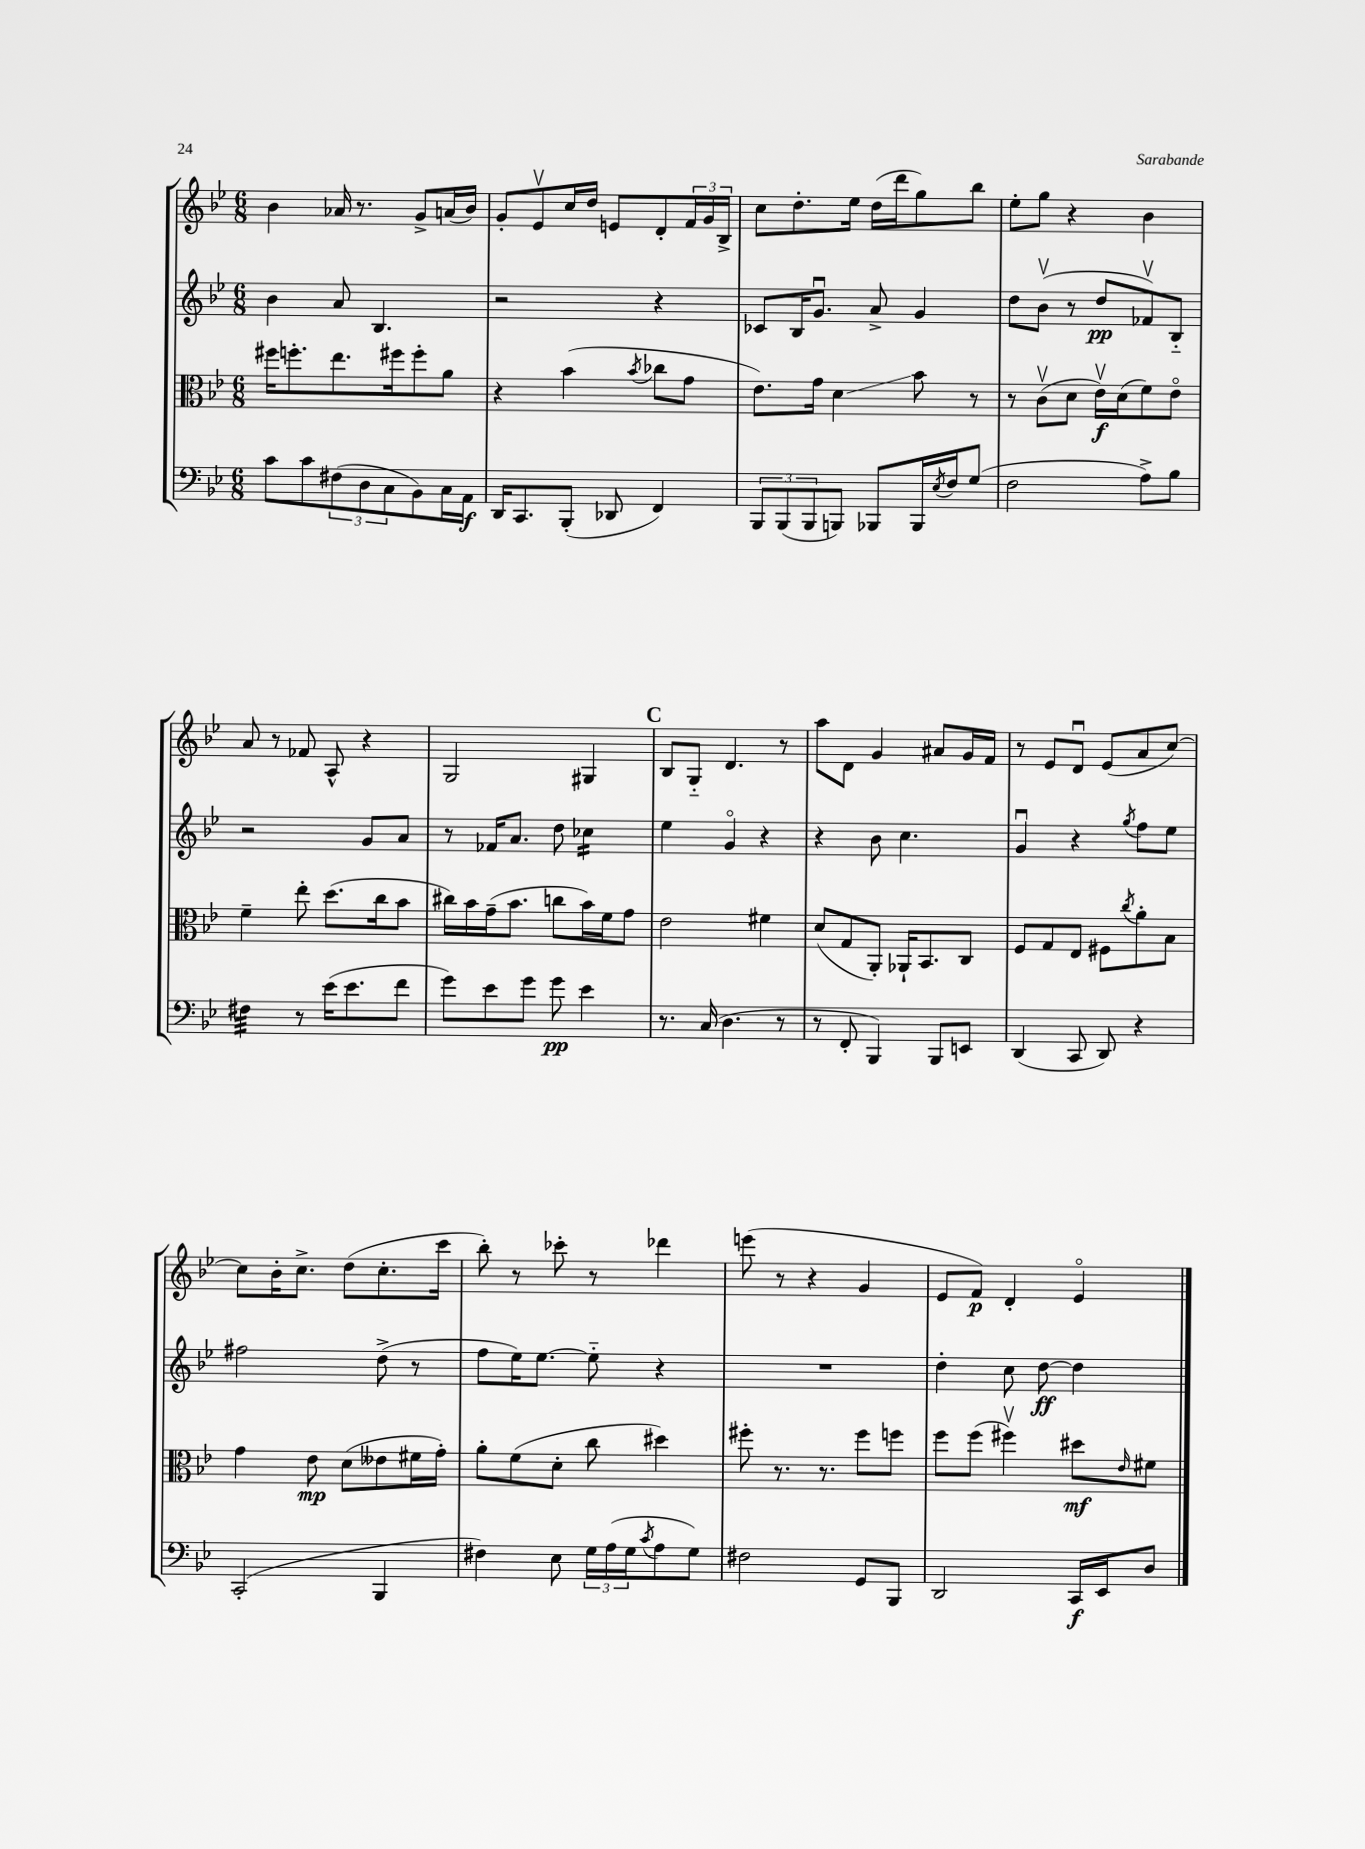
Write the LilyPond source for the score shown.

<<
\new StaffGroup <<
\new Staff = "s0" {
    \clef treble \key bes \major \numericTimeSignature \time 6/8
    bes'4 aes'16 r8. g'8-> a'16( bes'16) |
    g'8-. ees'8\upbow c''16 d''16 e'8 d'8-. \tuplet 3/2 { f'16 g'16 bes16-> } |
    c''8 d''8.-. ees''16 d''16( d'''16 g''8) bes''8 |
    ees''8-. g''8 r4 bes'4 |
    a'8 r8 fes'8 a8-^ r4 |
    g2 gis4 |
    \mark \markup { \bold "C" } bes8 g8-_ d'4. r8 |
    a''8 d'8 g'4 ais'8 g'16 f'16 |
    r8 ees'8 d'8\downbow ees'8( a'8 c''8~) |
    c''8 bes'16-. c''8.-> d''8( c''8.-. c'''16 |
    bes''8-.) r8 ces'''8-. r8 des'''4 |
    e'''8( r8 r4 g'4 |
    ees'8 f'8\p) d'4-. ees'4\flageolet \bar "|." |
}
\new Staff = "s1" {
    \clef treble \key bes \major \numericTimeSignature \time 6/8
    bes'4 a'8 bes4. |
    r2 r4 |
    ces'8 bes16 g'8.\downbow a'8-> g'4 |
    d''8 bes'8\upbow( r8 d''8\pp fes'8\upbow) bes8-_ |
    r2 g'8 a'8 |
    r8 fes'16 a'8. d''8 ces''4:16 |
    \mark \markup { \bold "C" } ees''4 g'4\flageolet r4 |
    r4 bes'8 c''4. |
    g'4\downbow r4 \acciaccatura { g''8 } f''8 ees''8 |
    fis''2 d''8->( r8 |
    f''8 ees''16) ees''8.~ ees''8-_ r4 |
    R2. |
    d''4-. c''8 d''8~\ff d''4 \bar "|." |
}
\new Staff = "s2" {
    \clef alto \key bes \major \numericTimeSignature \time 6/8
    fis''16 f''8.-. ees''8. fis''16 fis''8-. a'8 |
    r4 bes'4( \acciaccatura { bes'8 } ces''8 g'8 |
    ees'8.) g'16 d'4\glissando bes'8 r8 |
    r8 c'8\upbow( d'8 ees'16\upbow\f) d'16( f'8) ees'8\flageolet |
    f'4-- ees''8-. d''8.( c''16 bes'8 |
    cis''16) bes'16 g'16--( bes'8. c''8 bes'16) f'16 g'8 |
    \mark \markup { \bold "C" } ees'2 fis'4 |
    d'8( g8 a,8-.) aes,16-! bes,8. c8 |
    f8 g8 ees8 fis8 \acciaccatura { c''8 } a'8-. bes8 |
    g'4 ees'8\mp d'8( eeses'8 fis'16 g'16-.) |
    a'8-. f'8( d'8-. c''8 dis''4) |
    fis''8-. r8. r8. fis''8 f''8 |
    f''8 f''8( fis''4\upbow) dis''8\mf \grace { ees'16 } fis'8 \bar "|." |
}
\new Staff = "s3" {
    \clef bass \key bes \major \numericTimeSignature \time 6/8
    c'8 c'8 \tuplet 3/2 { fis8( d8 c8 } bes,8) c16 a,16\f |
    d,16 c,8. bes,,8-.( des,8 f,4) |
    \tuplet 3/2 { bes,,8 bes,,8( bes,,8 } b,,8) bes,,8 bes,,16 \acciaccatura { ees8 } f16 g8( |
    f2 a8->) bes8 |
    fis4:32 r8 ees'16( ees'8. f'8 |
    g'8) ees'8 g'8 g'8\pp ees'4 |
    \mark \markup { \bold "C" } r8. c16( d4. r8 |
    r8 f,8-. bes,,4) bes,,8 e,8 |
    d,4( c,8 d,8) r4 |
    c,2-.( bes,,4 |
    fis4) ees8 \tuplet 3/2 { g16 a16( g16 } \acciaccatura { c'8 } a8 g8) |
    fis2 g,8 bes,,8 |
    d,2 c,16\f ees,16 d8 \bar "|." |
}
>>
>>
\layout { \context { \Score \remove "Bar_number_engraver" } }
